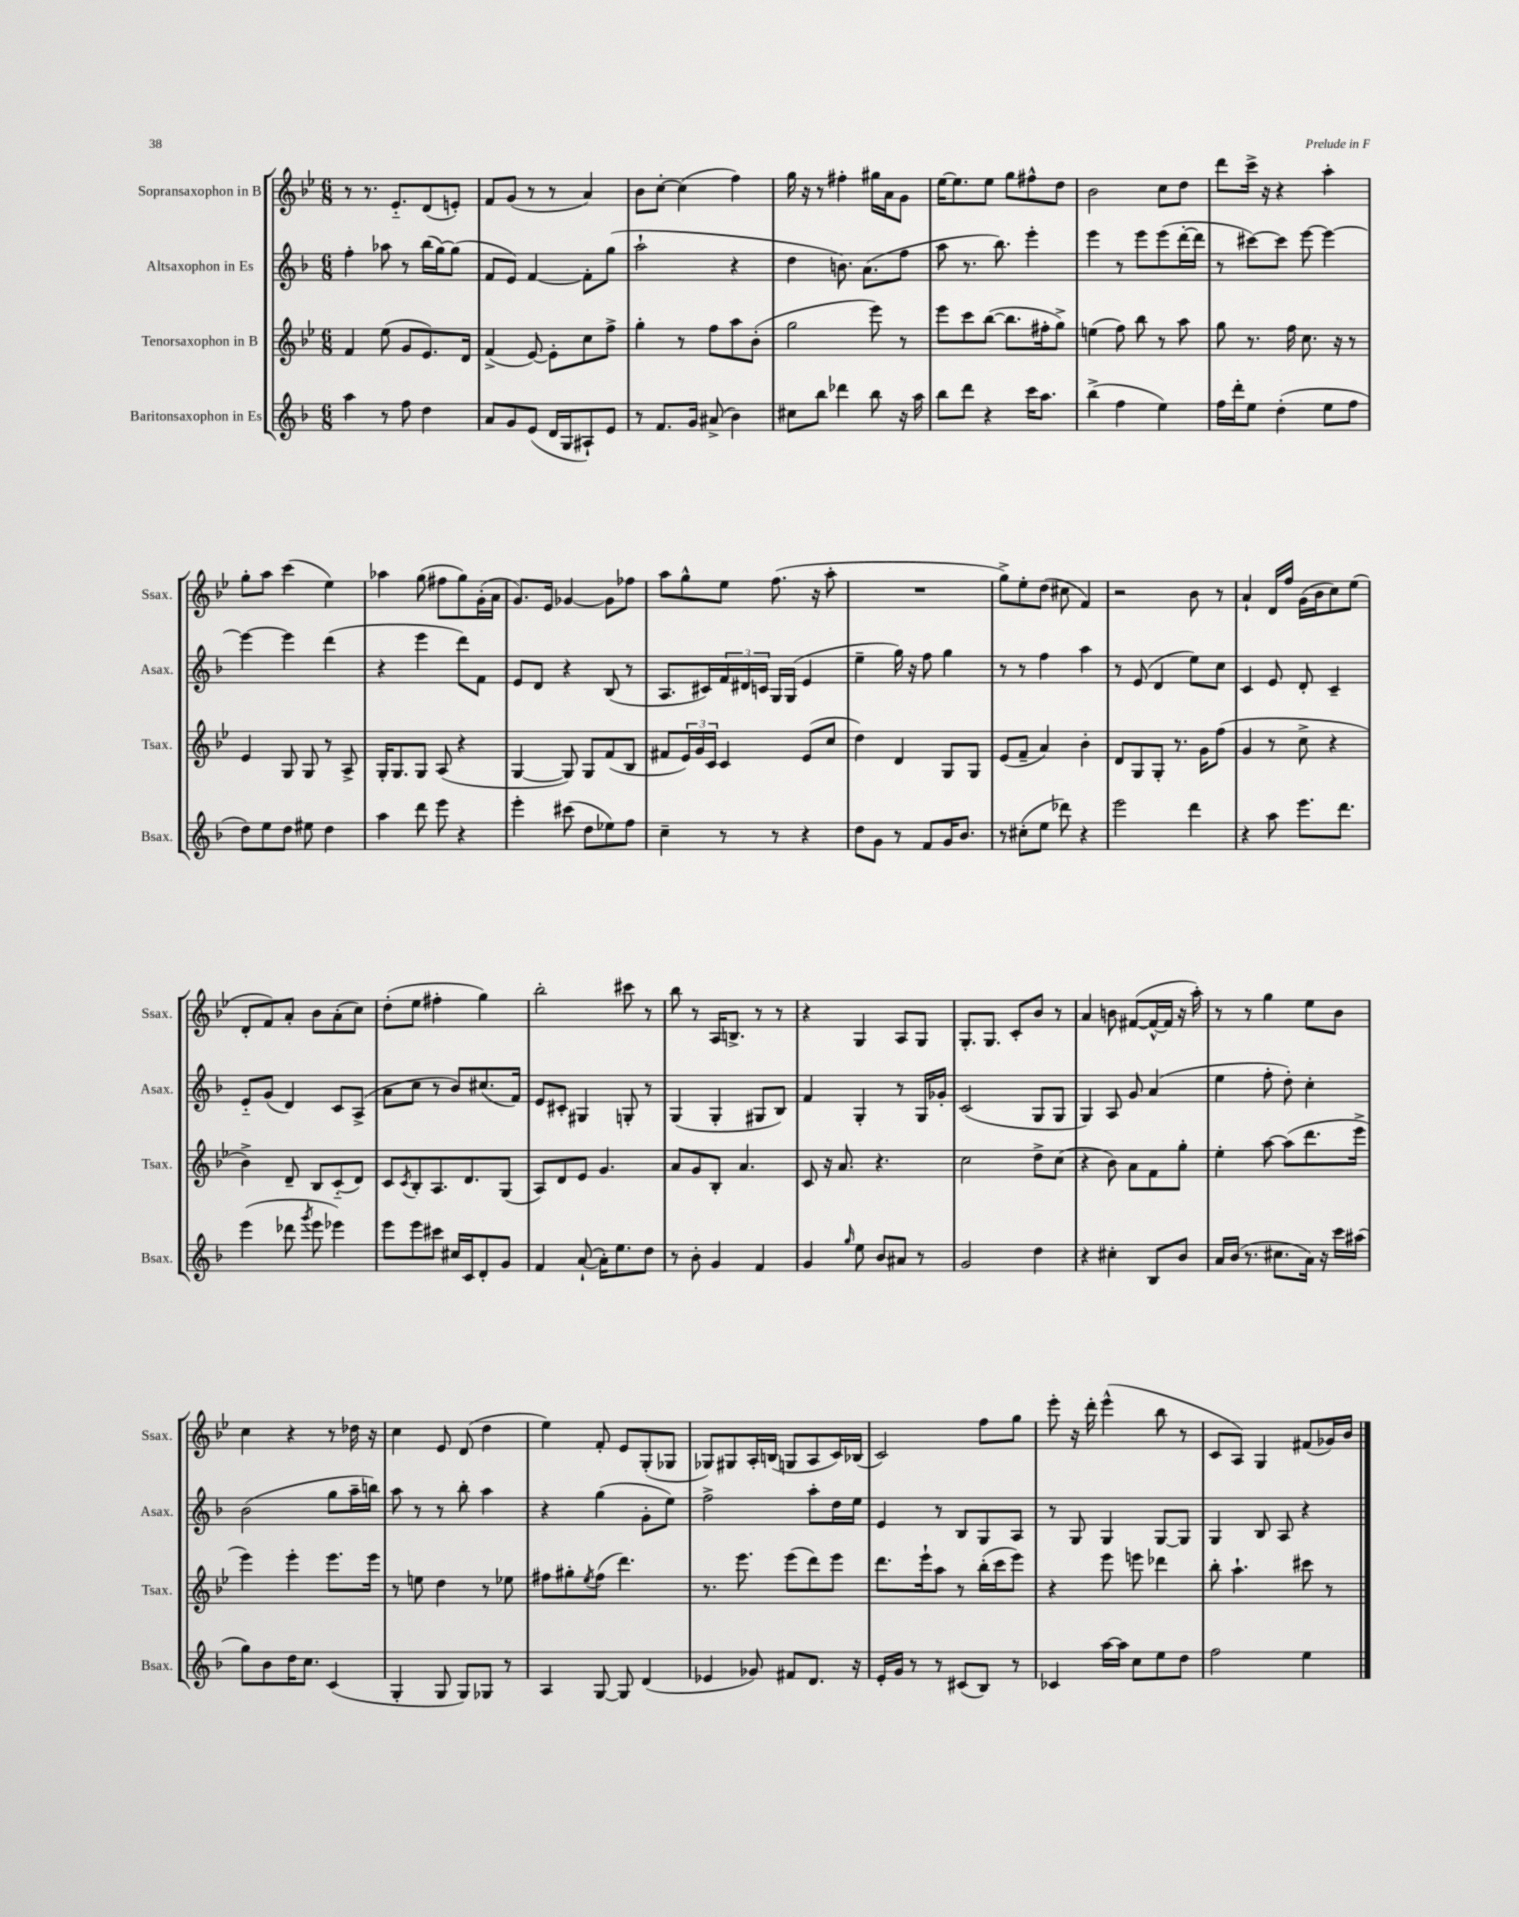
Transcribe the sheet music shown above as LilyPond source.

<<
\new StaffGroup <<
\new Staff = "s0" \with { instrumentName = "Sopransaxophon in B" shortInstrumentName = "Ssax." } {
    \clef treble \key bes \major \numericTimeSignature \time 6/8
    r8 r8. ees'8.-_ d'8( e'8-.) |
    f'8 g'8( r8 r8 a'4) |
    bes'8 c''8~-. c''4( f''4) |
    g''16 r16 r8 fis''4-. gis''16 a'16 g'8 |
    ees''16~ ees''8. ees''8 g''8 fis''8-^ d''8 |
    bes'2 c''8 d''8 |
    d'''8 c'''16-> r16 r4 a''4-. |
    g''8-. a''8 c'''4( ees''4) |
    aes''4 g''8( fis''8 g''8) g'16-.( a'16 |
    g'8.) ees'16 ges'4~ ges'8 fes''8 |
    a''8 g''8-^ ees''8 f''8.( r16 a''8-. |
    R2. |
    g''8->) ees''8-. d''8( cis''8 f'4) |
    r2 bes'8 r8 |
    a'4-! d'16 f''16 g'16( bes'16 c''8) ees''8( |
    d'8-. f'8) a'8-. bes'8 a'8-.( c''8) |
    d''8-.( ees''8 fis''4-. g''4) |
    bes''2-. cis'''8 r8 |
    bes''8 r8 a16 b8.-> r8 r8 |
    r4 g4 a8 g8 |
    g8.-. g8. c'8-. bes'8 r8 |
    a'4 b'8 fis'8~( fis'16~-^ fis'16 r16 a''16-.) |
    r8 r8 g''4 ees''8 bes'8 |
    c''4 r4 r8 des''16 r16 |
    c''4 ees'8 d'8( d''4 |
    ees''4) f'8-. ees'8 g8-.( ges8 |
    ges8) gis8 a16-. b16( g8 a8 c'16) bes16( |
    c'2) f''8 g''8 |
    ees'''8-. r16 d'''16-. ees'''4-^( bes''8 r8 |
    c'8 a8) g4 fis'8( ges'16) bes'16 \bar "|." |
}
\new Staff = "s1" \with { instrumentName = "Altsaxophon in Es" shortInstrumentName = "Asax." } {
    \clef treble \key f \major \numericTimeSignature \time 6/8
    f''4-. aes''8 r8 bes''16( g''16~) g''8( |
    f'8 e'8) f'4~ f'8-. g''8( |
    a''2-! r4 |
    d''4 b'8.) a'8.( f''8 |
    a''8 r8. bes''8.) e'''4-. |
    e'''4 r8 e'''8 e'''8( d'''16~-. d'''16 |
    r8 cis'''8~) cis'''8 e'''8~ e'''4~ |
    e'''4~ e'''4 d'''4( |
    r4 e'''4 d'''8) f'8 |
    e'8 d'8 r4 bes8( r8 |
    a8. cis'16) \tuplet 3/2 { f'16 dis'16 c'16 } g16 g16( e'4 |
    e''4-- g''16) r16 f''8 g''4 |
    r8 r8 f''4 a''4 |
    r8 e'8( d'4 e''8) c''8 |
    c'4 e'8 d'8-. c'4-- |
    e'8-_ g'8( d'4) c'8 a8->( |
    a'8 c''8 r8 bes'8) cis''8.( f'16) |
    e'8 cis'8-. gis4 g8-. r8 |
    g4( g4-. gis8 bes8) |
    f'4 g4-. r8 g16 ges'16-. |
    c'2( g8 g8 |
    g4) a8 g'8 a'4( |
    e''4 f''8-. d''8-.) c''4-. |
    bes'2( g''8 a''16-- b''16) |
    a''8 r8 r8 bes''8-. a''4 |
    r4 g''4( g'8-. e''8) |
    f''2-> a''8-. d''16 e''16 |
    e'4 r8 bes8 g8 a8 |
    r8 g8 g4 g8~ g8 |
    g4 bes8 a8 r4 \bar "|." |
}
\new Staff = "s2" \with { instrumentName = "Tenorsaxophon in B" shortInstrumentName = "Tsax." } {
    \clef treble \key bes \major \numericTimeSignature \time 6/8
    f'4 ees''8( g'8 ees'8.) d'16 |
    f'4->( ees'8~) ees'8-. c''8 f''8-> |
    g''4-. r8 f''8 a''8 bes'8-.( |
    g''2 ees'''8) r8 |
    ees'''8 c'''8 bes''8~( bes''8. fis''16-. g''8->) |
    e''4( f''8) bes''8 r8 a''8 |
    g''8 r8. f''16 c''8. r16 r8 |
    ees'4 g8 g8 r8 a8-> |
    g16-. g8. g8 a8( r4 |
    g4~ g8) g8 f'8( bes8 |
    fis'8 \tuplet 3/2 { ees'16) g'16 c'16 } c'4 ees'8( c''8 |
    d''4) d'4 g8 g8 |
    ees'8( f'8-- a'4) bes'4-. |
    d'8 g8 g8-. r8. g'16 f''8( |
    g'4 r8 c''8-> r4 |
    bes'4->) d'8-- bes8 c'8-_( d'8) |
    c'8 \acciaccatura { c'8 } bes8-. a8. d'8. g8( |
    a8) d'8 ees'8 g'4. |
    a'8 g'8 bes8-. a'4. |
    c'8 r16 a'8. r4. |
    c''2 d''8-> c''8( |
    r4 bes'8) a'8 f'8 g''8-. |
    ees''4-. a''8~ a''8( d'''8. ees'''16-> |
    ees'''4) ees'''4-. ees'''8. ees'''16 |
    r8 e''8 d''4 r8 ees''8 |
    fis''8 gis''8-. \acciaccatura { ees''8 } fis''8( d'''4.) |
    r8. ees'''8. ees'''8( d'''8) ees'''8 |
    d'''8. ees'''16-! a''8 r8 bes''16-.( c'''16 ees'''8) |
    r4 ees'''8 e'''8 des'''4 |
    bes''8-. a''4.-! cis'''8 r8 \bar "|." |
}
\new Staff = "s3" \with { instrumentName = "Baritonsaxophon in Es" shortInstrumentName = "Bsax." } {
    \clef treble \key f \major \numericTimeSignature \time 6/8
    a''4 r8 f''8 d''4 |
    a'8 g'8 e'8( d'16 g16 ais8-!) e'8 |
    r8 f'8. g'16 ais'8->( bes'4) |
    cis''8 bes''8 des'''4 bes''8 r16 a''16 |
    bes''8 d'''8 r4 c'''16 a''8. |
    bes''4->( f''4 e''4) |
    f''16 d'''16-. e''8 d''4-.( e''8 f''8 |
    d''8) e''8 d''8 eis''8 d''4 |
    a''4 d'''8 e'''8 r4 |
    e'''4-. cis'''8( d''8 ees''8) f''8 |
    c''4-- r8 r8 r4 |
    d''8 g'8 r8 f'8 g'16 bes'8. |
    r8 cis''8-.( e''8 des'''8) r4 |
    e'''2 d'''4 |
    r4 a''8 e'''8. d'''8. |
    e'''4( des'''8 \acciaccatura { g'''8 } e'''8 ees'''4) |
    e'''8 e'''8 cis'''8 cis''16 c'16 d'8-. g'8 |
    f'4 a'8~-!( a'16-.) e''8. d''8 |
    r8 bes'8-. g'4 f'4 |
    g'4 \grace { g''16 } e''8 bes'8 ais'8 r8 |
    g'2 d''4 |
    r4 cis''4-. bes8 bes'8 |
    a'16 bes'16( r8. cis''8. a'16) r16 c'''16 ais''16( |
    g''8) bes'8 d''16 c''8. c'4( |
    g4-. g8 g8) ges8 r8 |
    a4 g8~ g8 d'4( |
    ees'4 ges'8) fis'8 d'8. r16 |
    e'16-. g'16 r8 r8 cis'8( bes8) r8 |
    ces'4 a''16~ a''16 c''8 e''8 d''8 |
    f''2 e''4 \bar "|." |
}
>>
>>
\layout { \context { \Score \remove "Bar_number_engraver" } }
